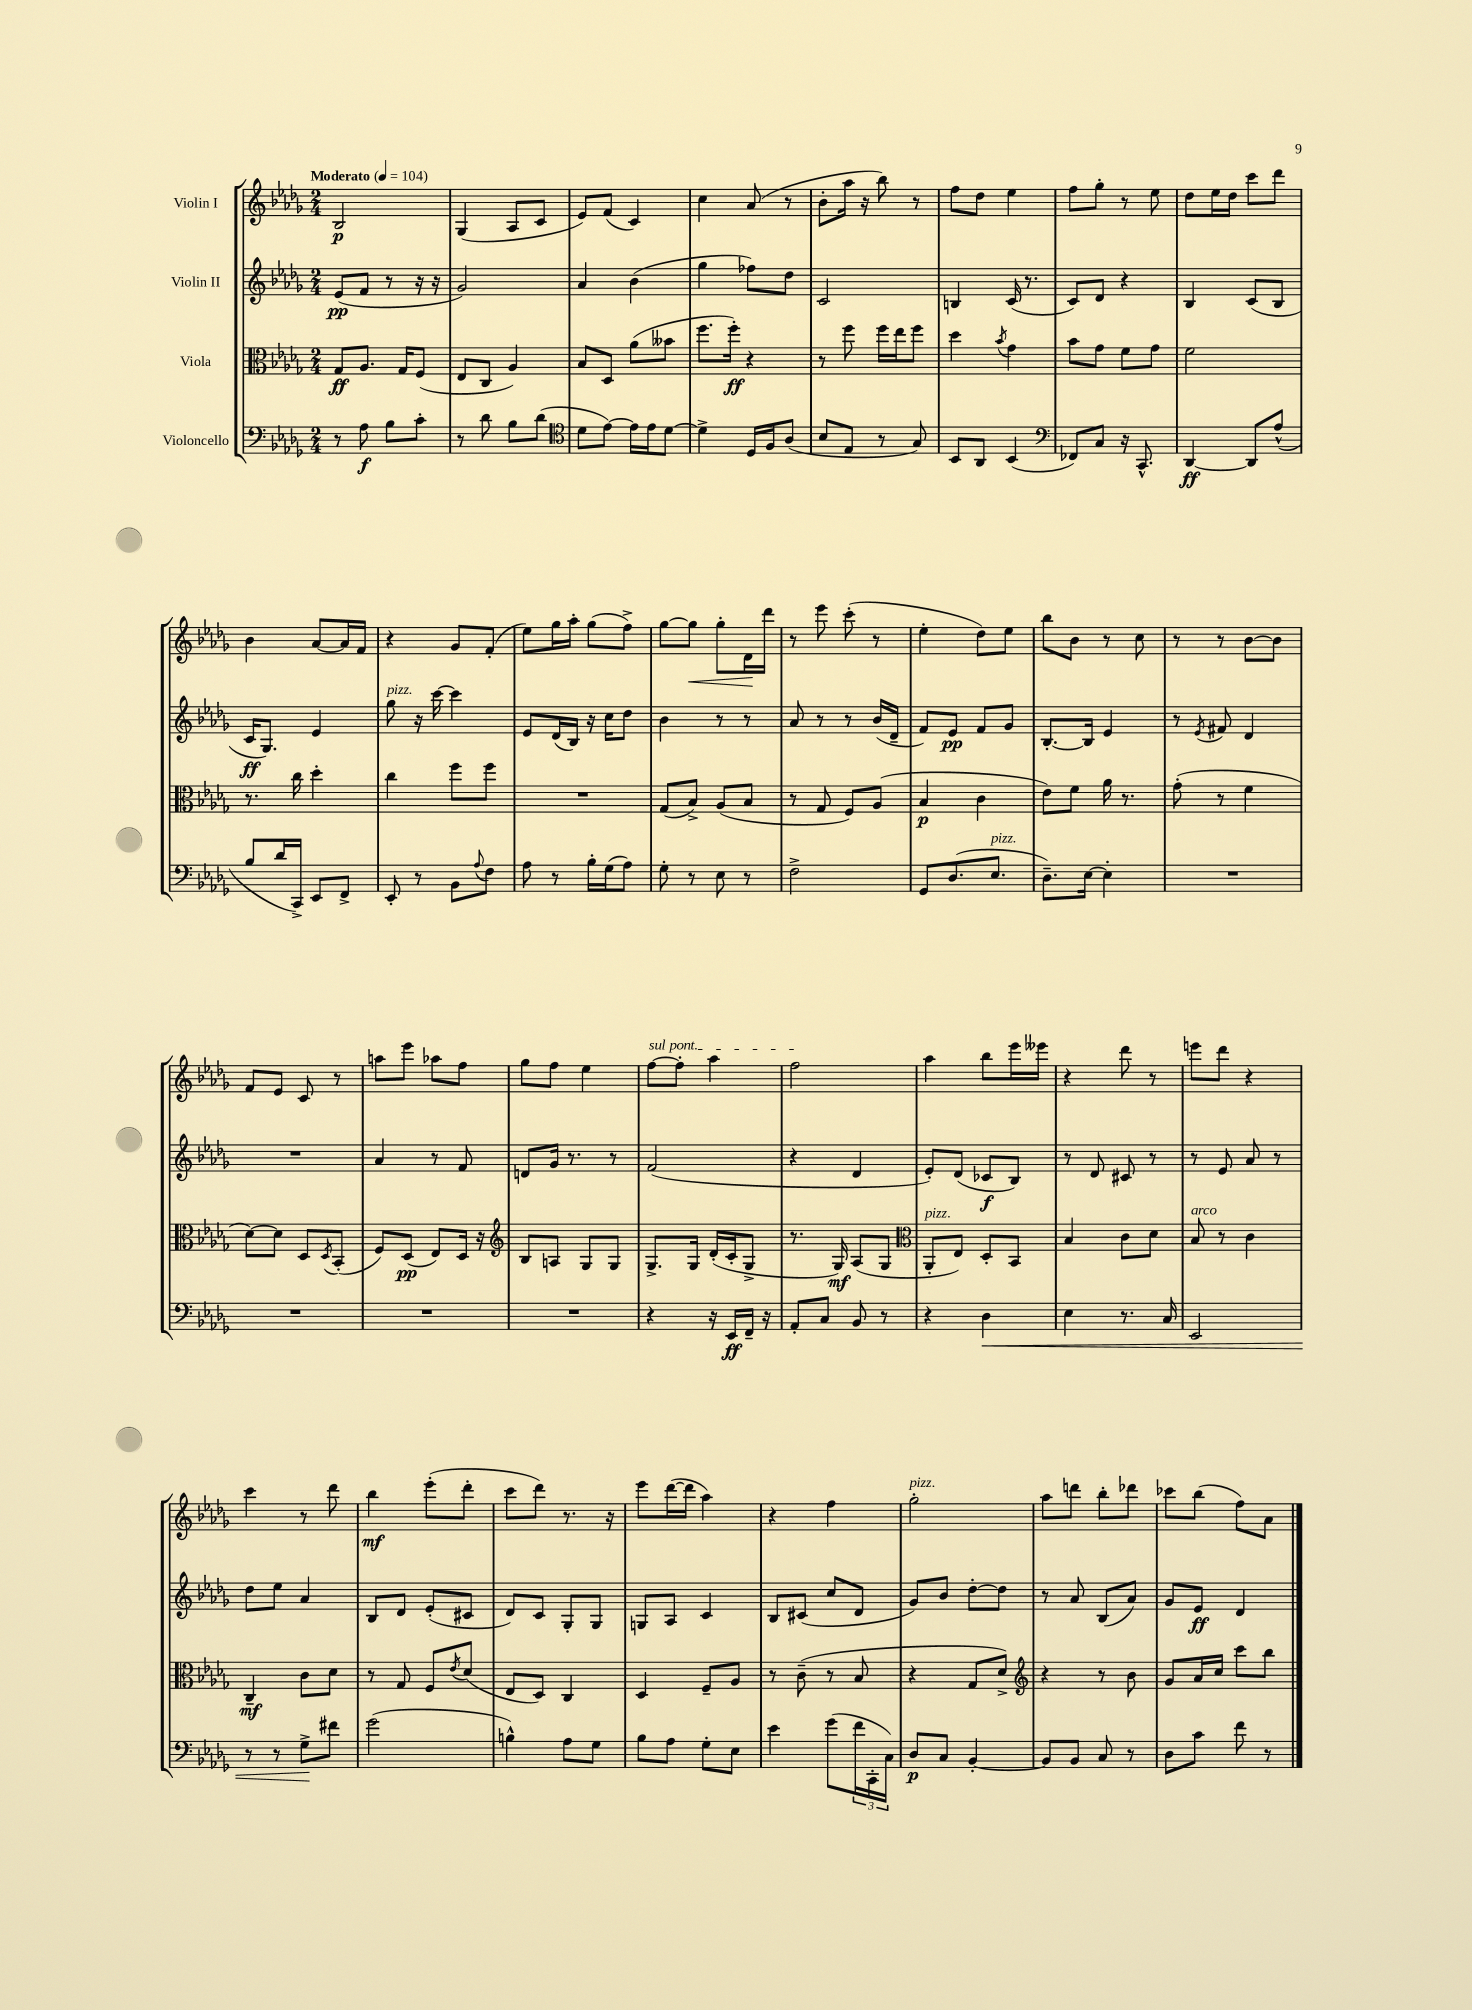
<<
\new StaffGroup <<
\new Staff = "s0" \with { instrumentName = "Violin I" } {
    \clef treble \key des \major \numericTimeSignature \time 2/4 \tempo "Moderato" 4 = 104
    bes2\p |
    ges4( aes8 c'8 |
    ees'8) f'8( c'4) |
    c''4 aes'8( r8 |
    bes'8-. aes''16 r16 bes''8) r8 |
    f''8 des''8 ees''4 |
    f''8 ges''8-. r8 ees''8 |
    des''8 ees''16 des''16 c'''8 des'''8 |
    bes'4 aes'8~ aes'16 f'16 |
    r4 ges'8 f'8-.( |
    ees''8) ges''16 aes''16-. ges''8( f''8->) |
    ges''8~ ges''8\< ges''8-. des'16\! des'''16 |
    r8 ees'''8 c'''8-.( r8 |
    ees''4-. des''8) ees''8 |
    bes''8 bes'8 r8 c''8 |
    r8 r8 bes'8~ bes'8 |
    f'8 ees'8 c'8 r8 |
    a''8 ees'''8 aes''8 f''8 |
    ges''8 f''8 ees''4 |
    \once \override TextSpanner.bound-details.left.text = \markup { \italic "sul pont." } f''8~\startTextSpan f''8-. aes''4 |
    f''2\stopTextSpan |
    aes''4 bes''8 ees'''16 eeses'''16 |
    r4 des'''8 r8 |
    e'''8 des'''8 r4 |
    c'''4 r8 des'''8 |
    bes''4\mf ees'''8-.( des'''8-. |
    c'''8 des'''8) r8. r16 |
    ees'''8 des'''16~( des'''16 aes''4) |
    r4 f''4 |
    ges''2-.^\markup { \italic "pizz." } |
    aes''8 d'''8 bes''8-. des'''8 |
    ces'''8 bes''8( f''8) aes'8 \bar "|." |
}
\new Staff = "s1" \with { instrumentName = "Violin II" } {
    \clef treble \key des \major \numericTimeSignature \time 2/4
    ees'8\pp( f'8 r8 r16 r16 |
    ges'2) |
    aes'4 bes'4( |
    ges''4 fes''8) des''8 |
    c'2 |
    b4 c'16( r8. |
    c'8) des'8 r4 |
    bes4 c'8( bes8 |
    c'16\ff ges8.) ees'4 |
    ges''8^\markup { \italic "pizz." } r16 c'''16~ c'''4 |
    ees'8 des'16( bes16) r16 c''16 des''8 |
    bes'4 r8 r8 |
    aes'8 r8 r8 bes'16( des'16-- |
    f'8) ees'8\pp f'8 ges'8 |
    bes8.~-. bes16 ees'4 |
    r8 \acciaccatura { ees'8 } fis'8 des'4 |
    R2 |
    aes'4 r8 f'8 |
    d'8 ges'16 r8. r8 |
    f'2( |
    r4 des'4 |
    ees'8-.) des'8( ces'8\f bes8) |
    r8 des'8 cis'8 r8 |
    r8 ees'8 aes'8 r8 |
    des''8 ees''8 aes'4 |
    bes8 des'8 ees'8-.( cis'8 |
    des'8) c'8 ges8-. ges8 |
    g8 aes8 c'4 |
    bes8 cis'8( c''8 des'8 |
    ges'8) bes'8 des''8~-. des''8 |
    r8 aes'8 bes8( aes'8) |
    ges'8 ees'8\ff des'4 \bar "|." |
}
\new Staff = "s2" \with { instrumentName = "Viola" } {
    \clef alto \key des \major \numericTimeSignature \time 2/4
    ges8\ff aes8. ges16 f8( |
    ees8 c8 aes4) |
    bes8 des8 aes'8( beses'8 |
    f''8. f''16-.\ff) r4 |
    r8 f''8 f''16 ees''16 f''8 |
    des''4 \acciaccatura { bes'8 } ges'4 |
    bes'8 ges'8 f'8 ges'8 |
    f'2 |
    r8. c''16 des''4-. |
    c''4 f''8 f''8 |
    R2 |
    ges8( bes8->) aes8( bes8 |
    r8 ges8 f8) aes8( |
    bes4\p c'4 |
    ees'8) f'8 aes'16 r8. |
    ges'8-.( r8 f'4 |
    des'8~) des'8 des8 \acciaccatura { des8 } bes,8-.( |
    f8) des8\pp( ees8) des16 r16 |
    \clef treble bes8 a8 ges8 ges8 |
    ges8.-> ges16 des'16-.( c'16-. ges8-> |
    r8. ges16\mf) aes8( ges8 |
    \clef alto aes,8-.^\markup { \italic "pizz." } ees8) des8-. bes,8 |
    bes4 c'8 des'8 |
    bes8^\markup { \italic "arco" } r8 c'4 |
    c4--\mf c'8 des'8 |
    r8 ges8 f8 \acciaccatura { ees'8 } des'8( |
    ees8 des8) c4 |
    des4 f8-- aes8 |
    r8 c'8--( r8 bes8 |
    r4 ges8 des'8->) |
    \clef treble r4 r8 bes'8 |
    ges'8 aes'16 c''16 c'''8 bes''8 \bar "|." |
}
\new Staff = "s3" \with { instrumentName = "Violoncello" } {
    \clef bass \key des \major \numericTimeSignature \time 2/4
    r8 aes8\f bes8 c'8-. |
    r8 des'8 bes8 des'8( |
    \clef tenor des'8 ees'8~) ees'16 ees'16 des'8~ |
    des'4-> des16 f16 aes8( |
    bes8 ees8 r8 ges8) |
    bes,8 aes,8 bes,4( |
    \clef bass fes,8) c8 r16 c,8.-^ |
    des,4~\ff des,8 aes8-^( |
    bes8 des'16 c,16->) ees,8 f,8-> |
    ees,8-. r8 bes,8 \appoggiatura { aes8 } f8 |
    aes8 r8 bes16-. ges16( aes8) |
    ges8-. r8 ees8 r8 |
    f2-> |
    ges,8 des8.( ees8.^\markup { \italic "pizz." } |
    des8.--) ees16~ ees4-. |
    R2 |
    R2 |
    R2 |
    R2 |
    r4 r16 ees,16\ff f,16-- r16 |
    aes,8-. c8 bes,8 r8 |
    r4 des4\< |
    ees4 r8. c16 |
    ees,2 |
    r8 r8 ges8->\! fis'8 |
    ges'2( |
    b4-^) aes8 ges8 |
    bes8 aes8 ges8-. ees8 |
    ees'4 ges'8( \tuplet 3/2 { f'16 c,16-. c16) } |
    des8\p c8 bes,4~-. |
    bes,8 bes,8 c8 r8 |
    des8 c'8 f'8 r8 \bar "|." |
}
>>
>>
\layout { \context { \Score \remove "Bar_number_engraver" } }
